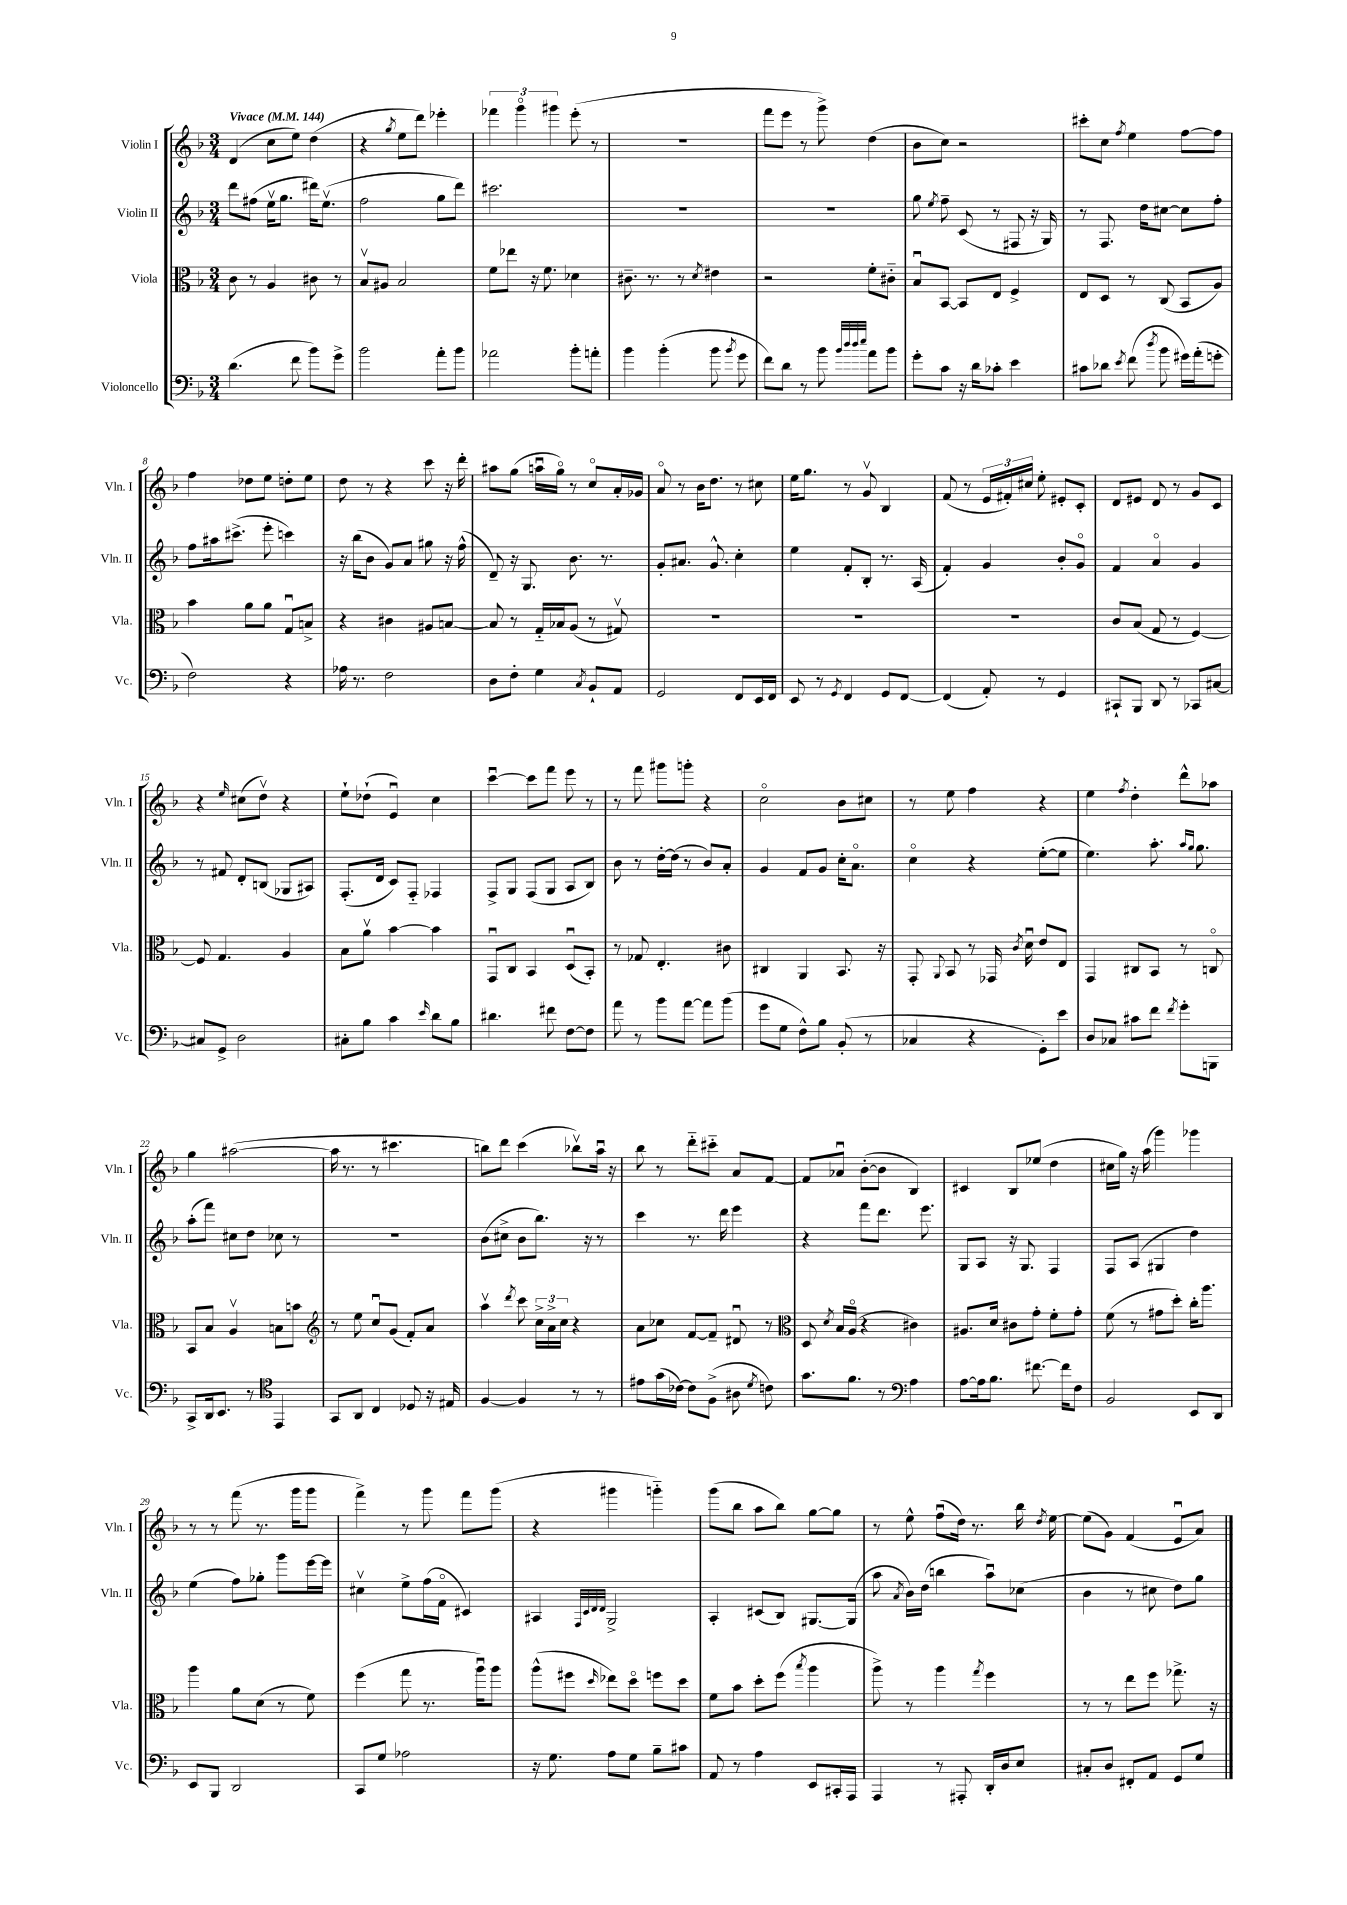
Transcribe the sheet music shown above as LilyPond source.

<<
\new StaffGroup <<
\new Staff = "s0" \with { instrumentName = "Violin I" shortInstrumentName = "Vln. I" } {
    \clef treble \key f \major \numericTimeSignature \time 3/4 \tempo "Vivace" 4 = 144
    \autoBeamOff d'4( c''8[ e''8]) d''4( |
    r4 \acciaccatura { g''8 } e''8[ d'''8]) ees'''4-. |
    \tuplet 3/2 { fes'''4 g'''4\flageolet gis'''4 } e'''8-.( r8 |
    R2. |
    f'''8[ e'''8] r8 g'''8->) d''4( |
    bes'8[ c''8]) r2 |
    cis'''8[-. c''8] \acciaccatura { f''8 } e''4 f''8[~ f''8] |
    f''4 des''8[ e''8] d''8[-. e''8] |
    d''8 r8 r4 c'''8 r16 d'''16-. |
    ais''8[ g''8]( a''16[\downbow g''16]\flageolet) r8 c''8[\flageolet a'16-. ges'16] |
    a'8\flageolet r8 bes'16[ d''8.] r8 cis''8 |
    e''16[ g''8.] r8 g'8\upbow bes4 |
    f'8( r8 \tuplet 3/2 { e'16[ fis'16-.) cis''16] } e''8-. eis'8[-. c'8]-. |
    d'8[ eis'8] d'8 r8 g'8[ c'8] |
    r4 \grace { e''16 } cis''8[( d''8]\upbow) r4 |
    e''8[-! des''8]-!( e'4\downbow) c''4 |
    c'''4~\downbow c'''8[ f'''8] e'''8 r8 |
    r8 f'''8 gis'''8[ g'''8]-. r4 |
    c''2\flageolet bes'8[ cis''8] |
    r8 e''8 f''4 r4 |
    e''4 \acciaccatura { f''8 } d''4-. d'''8[-^ aes''8] |
    g''4 ais''2~( |
    ais''16 r8. r8 cis'''4. |
    b''8[) d'''8] c'''4( bes''8[\upbow) a''16]\downbow r16 |
    bes''8 r8 d'''8[-_ cis'''8]-_ a'8[ f'8]~ |
    f'8[ aes'8]\downbow bes'8[~-.( bes'8] bes4) |
    cis'4 bes8[ ees''8]( d''4 |
    cis''16[ g''16]) r16 a''16( g'''4) ges'''4 |
    r8 r8 f'''8( r8. g'''16[ g'''8] |
    f'''4->) r8 g'''8 f'''8[ g'''8]( |
    r4 gis'''4 g'''4-_) |
    g'''8[( bes''8] a''8[ bes''8]) g''8[~ g''8] |
    r8 e''8-^ f''8[\downbow( d''16]) r8. bes''16 \acciaccatura { d''8 } e''16~ |
    e''8[( g'8]) f'4( e'8[\downbow a'8]) \bar "|." |
}
\new Staff = "s1" \with { instrumentName = "Violin II" shortInstrumentName = "Vln. II" } {
    \clef treble \key f \major \numericTimeSignature \time 3/4
    \autoBeamOff d'''8[ fis''8]( e''16[\upbow g''8.] dis'''16[) e''8.]\upbow( |
    f''2 g''8[ d'''8]) |
    cis'''2. |
    R2. |
    R2. |
    g''8 \acciaccatura { e''8 } f''8-- c'8( r8 fis8 r16 g16) |
    r8 f8. d''16[ cis''8]~ cis''8[ f''8]-. |
    f''8[ ais''16 cis'''8.]->( e'''8-. c'''4) |
    r16 bes''16[( bes'8] g'8[) a'8] gis''8 r16 f''16-^( |
    d'8--) r16 g8. bes'8. r8. |
    g'8[-. ais'8.] g'8.-^ c''4-. |
    e''4 f'8[-. bes8]-. r8. a16( |
    f'4-.) g'4 bes'8[-. g'8]\flageolet |
    f'4 a'4\flageolet g'4 |
    r8 fis'8 d'8[-. b8]( ges8[ ais8]) |
    f8.[-.( d'16] c'8[) f8]-_ fes4 |
    f8[-> g8] f8[( g8] a8[ bes8]) |
    bes'8 r8 d''16[~-. d''16]( r8 bes'8[) a'8]-. |
    g'4 f'8[ g'8] c''16[-. a'8.]\flageolet |
    c''4\flageolet r4 e''8[~-.( e''8] |
    e''4.) a''8.-. \grace { a''16[ g''16] } g''8. |
    a''8[-.( f'''8]) cis''8[ d''8] ces''8 r8 |
    R2. |
    bes'8[( cis''8]-> bes'8[ bes''8.]) r16 r8 |
    c'''4 r8. d'''16 e'''4 |
    r4 f'''8[ d'''8.] e'''8. |
    g8[ a8] r16 g8. f4 |
    f8[ a8]( gis4 d''4) |
    e''4( f''8[) ges''8]-. g'''8[ e'''16~ e'''16] |
    cis''4\upbow e''8[-> f''16( f'16]\flageolet cis'4) |
    ais4 \grace { f32[ c'32 d'32 d'32] } g2-> |
    a4-. cis'8[( bes8]) gis8.[~ gis16]( |
    a''8 \acciaccatura { a'8 } bes'16[) d''16]( b''4 a''8[\downbow) ces''8]( |
    bes'4 r8 cis''8 d''8[) g''8] \bar "|." |
}
\new Staff = "s2" \with { instrumentName = "Viola" shortInstrumentName = "Vla." } {
    \clef alto \key f \major \numericTimeSignature \time 3/4
    \autoBeamOff c'8 r8 a4 cis'8 r8 |
    bes8[\upbow ais8] bes2 |
    f'8[ ees''8] r16 f'8. des'4 |
    cis'8.-- r8. r8 \acciaccatura { d'8 } eis'4 |
    r2 f'8[-. cis'8]-_ |
    bes8[\downbow bes,8]~ bes,8[ e8] f4-> |
    e8[ d8] r8 c8( bes,8[ a8]) |
    bes'4 a'8[ a'8] g8[\downbow b8]-> |
    r4 cis'4 ais8[ b8]~ |
    b8 r8 g16[-_ bes16 a8]( r8 gis8\upbow) |
    R2. |
    R2. |
    R2. |
    c'8[ bes8]( g8 r8 f4~) |
    f8 g4. a4 |
    bes8[ a'8]\upbow bes'4~ bes'4 |
    g,8[\downbow c8] bes,4 d8[\downbow( bes,8]-.) |
    r8 ges8 e4.-. cis'8 |
    cis4 a,4 bes,8. r16 |
    g,8-. \appoggiatura { a,8 } bes,8 r8 ges,16 \acciaccatura { c'8 } d'16\downbow e'8[ e8] |
    g,4 cis8[ bes,8] r8 c8\flageolet |
    bes,8[ bes8] a4\upbow b8[ b'8] |
    \clef treble r8 e''8 c''8[\downbow g'8]( f'8[-.) a'8] |
    a''4\upbow \acciaccatura { d'''8 } c'''8 \tuplet 3/2 { c''16[-> a'16-> c''16] } r4 |
    a'8[ ces''8] f'8[~ f'8]-- dis'8\downbow r8 |
    \clef alto d8 \acciaccatura { d'8 } bes16[ a16]\flageolet( r4 cis'4) |
    ais8.[ d'16] cis'8[ g'8]-. f'8[-. g'8]-. |
    f'8( r8 gis'8[ d''8]-.) c''16[-. a''8.] |
    a''4 a'8[ d'8]( r8 f'8) |
    f''4( g''8 r8. a''16[\downbow) a''8] |
    a''8[-^( fis''8] \grace { d''16 } ees''8[) d''8]\flageolet f''8[ d''8] |
    f'8[ bes'8] d''8[-. f''8]( \acciaccatura { bes''8 } a''4 |
    a''8->) r8 a''4 \acciaccatura { g''8 } f''4 |
    r8 r8 e''8[ f''8] ges''8.-> r16 \bar "|." |
}
\new Staff = "s3" \with { instrumentName = "Violoncello" shortInstrumentName = "Vc." } {
    \clef bass \key f \major \numericTimeSignature \time 3/4
    \autoBeamOff d'4.( f'8 bes'8[) g'8]-> |
    bes'2 a'8[-. bes'8] |
    aes'2 bes'8[-. a'8]-. |
    bes'4 bes'4-.( bes'8 \acciaccatura { bes'8 } g'8 |
    f'8[) d'8] r8 bes'8 \grace { bes'32[ d''32 d''32 e''32] } a'8[ bes'8] |
    g'8[-. c'8] r16 d'16[ ces'8]-. e'4 |
    cis'8[ des'8] \acciaccatura { e'8 } f'8( \acciaccatura { d''8 } bes'8 gis'16[) a'16-.( g'8]-. |
    f2) r4 |
    aes16 r8. f2 |
    d8[ f8]-. g4 \acciaccatura { c8 } bes,8[-! a,8] |
    g,2 f,8[ e,16 f,16] |
    e,8 r8 \acciaccatura { g,8 } f,4 g,8[ f,8]~ |
    f,4( a,8-.) r8 g,4 |
    cis,8[-! bes,,8] d,8 r8 ces,8[ cis8]~ |
    cis8[ g,8]-> d2 |
    cis8[-. bes8] c'4 \grace { e'16 } d'8[ bes8] |
    dis'4. fis'8 f8[~ f8] |
    a'8 r8 bes'8[ a'8]~ a'8[ bes'8]( |
    g'8[ g8] f8[-^) bes8] bes,8-.( r8 |
    ces4 r4 g,8[-.) e'8] |
    d8[ ces8] cis'8[ f'8] \acciaccatura { f'8 } g'8[-. b,,8] |
    c,8[-> d,16 e,8.] r8 \clef tenor e,4 |
    g,8[ a,8] c4 des8 r16 eis16 |
    f4~ f4 r8 r8 |
    eis'8[ g'16( ces'16]~) ces'8[ f8]->( ais8 \acciaccatura { d'8 } c'8) |
    g'8.[ f'8.] r8 \clef bass a4 |
    a8[~ a16 bes8.] fis'8.~ fis'16[ f8] |
    bes,2 e,8[ d,8] |
    e,8[ bes,,8] d,2 |
    c,8[ g8] aes2 |
    r16 g8. a8[ g8] bes8[-- cis'8] |
    a,8 r8 a4 e,8[ cis,16-. a,,16] |
    a,,4 r8 ais,,8-. d,16[-. d16 e8] |
    cis8[-. d8] fis,8[-. a,8] g,8[ g8] \bar "|." |
}
>>
>>
